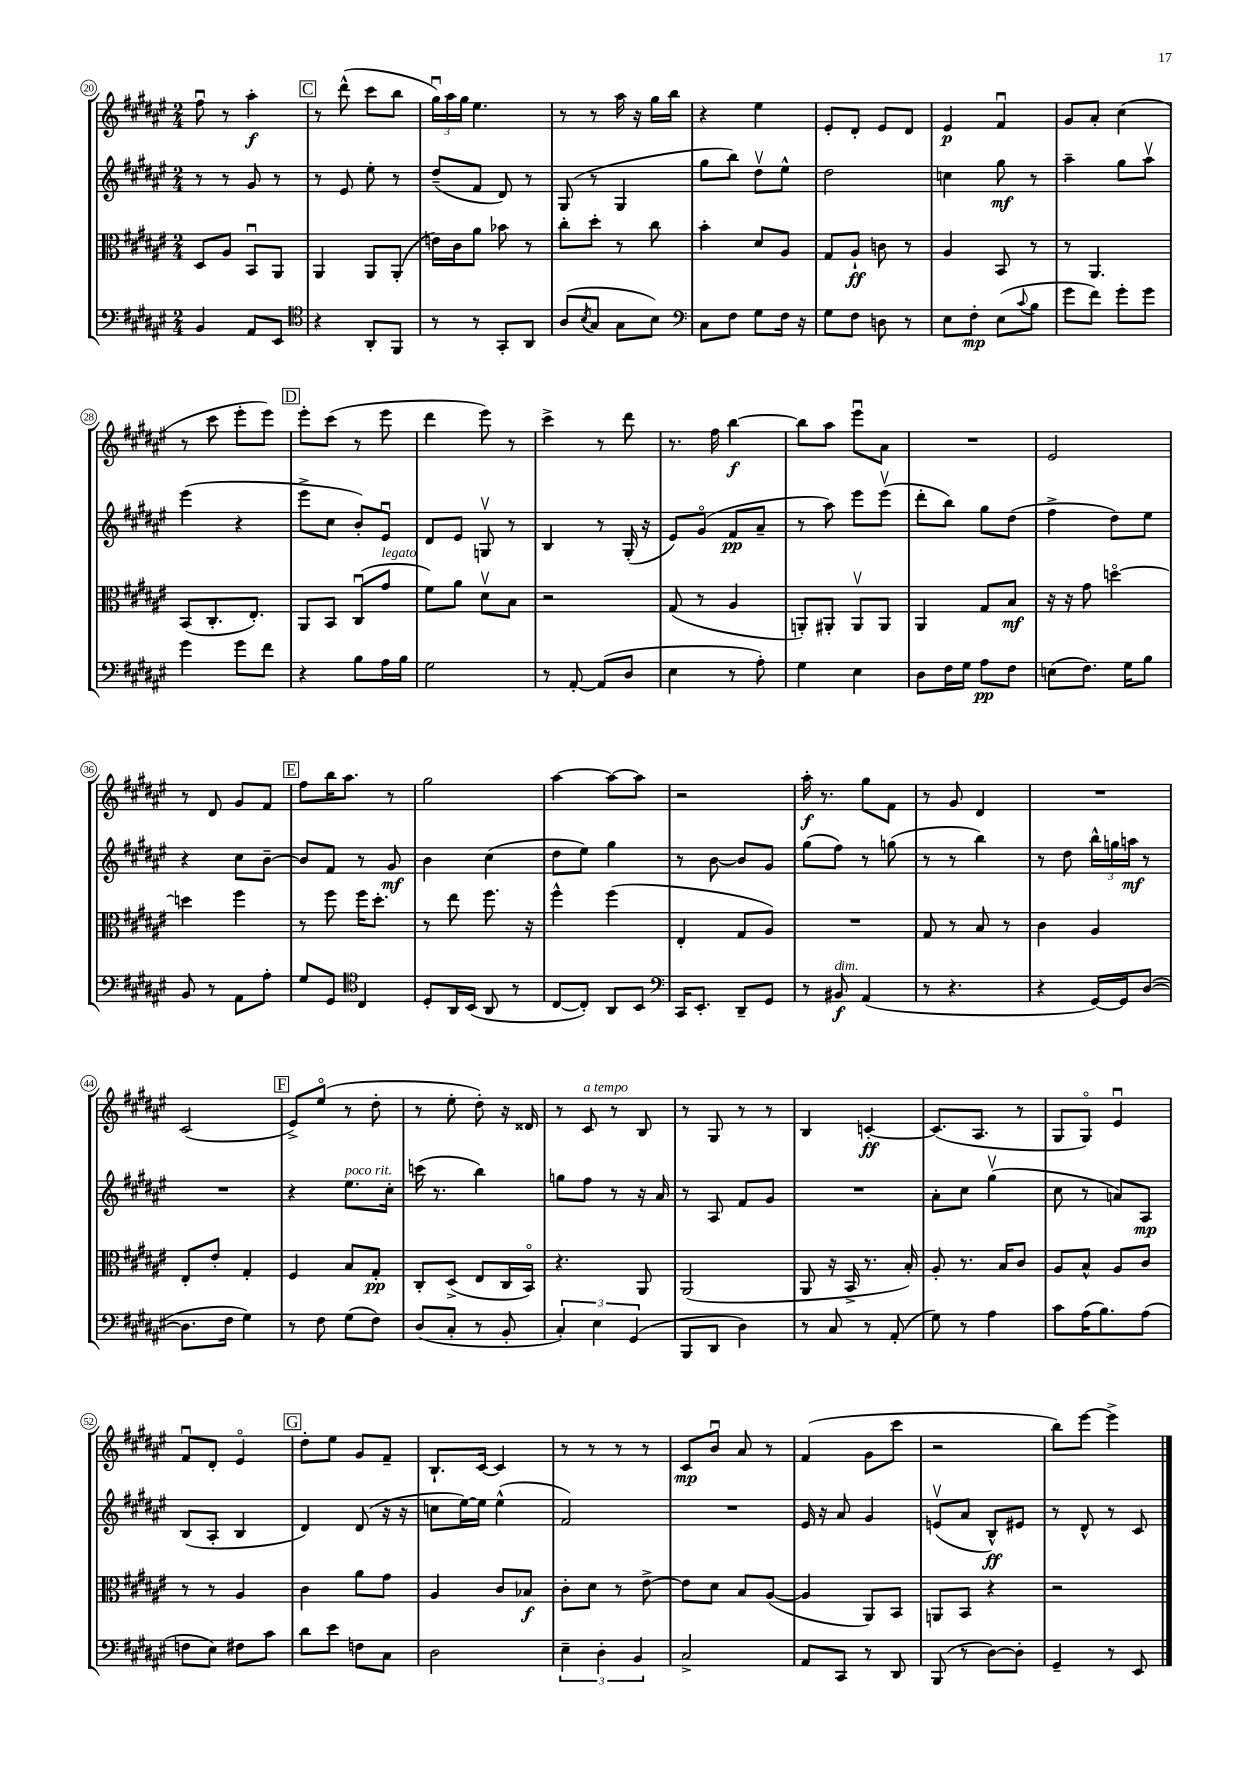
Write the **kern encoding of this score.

**kern	**kern	**kern	**kern
*staff4	*staff3	*staff2	*staff1
*clefF4	*clefC3	*clefG2	*clefG2
*k[f#c#g#d#a#e#]	*k[f#c#g#d#a#e#]	*k[f#c#g#d#a#e#]	*k[f#c#g#d#a#e#]
*M2/4	*M2/4	*M2/4	*M2/4
4BB	8D#	8r	8ff#u
.	8A#	8r	8r
8AA#	8BBu	8g#	4aa#'
8EE#	8AA#	8r	.
=	=	=	=
*clefC4	*	*	*
4r	4AA#	8r	8r
.	.	8e#	(8ddd#^^
8AA#'	8AA#	8ee#'	8ccc#
8FF#	(8AA#'	8r	8bb
=	=	=	=
8r	16e)	(8dd#~	24gg#u)
.	.	.	24aa#
.	16c#	.	.
.	.	.	24gg#
8r	8a#	8f#	4.ee#
8GG#'	8b-	8d#)	.
8AA#	8r	8r	.
=	=	=	=
(8A#	8cc#'	(8G#	8r
8qB	.	.	.
8G#	8dd#'	8r	8r
8G#	8r	4G#	16aa#
.	.	.	16r
8B)	8cc#	.	16gg#
.	.	.	16bb
=	=	=	=
*clefF4	*	*	*
8C#	4b'	8gg#	4r
8F#	.	8bb)	.
8G#	8d#	8dd#v	4ee#
16F#	8A#	8ee#^^	.
16r	.	.	.
=	=	=	=
8G#	8G#	2dd#	8e#'
8F#	8A#`	.	8d#'
8D	8c	.	8e#
8r	8r	.	8d#
=	=	=	=
8E#	4A#	4cc	4e#
8F#'	.	.	.
(8E#	8BB	8gg#	4f#u
8qqc#	.	.	.
8B	8r	8r	.
=	=	=	=
8g#	8r	4aa#~	8g#
8f#)	4.AA#	.	8a#'
8g#'	.	8gg#	(4cc#
8g#	.	8aa#v	.
=	=	=	=
4g#	(8BB	(4eee#	8r
.	8.C#'	.	8ccc#
8g#	.	4r	8eee#'
.	8.E#')	.	.
8f#	.	.	8eee#)
=	=	=	=
4r	8AA#	8eee#^	8eee#'
.	8BB	8cc#	(8ccc#
8B	(8C#u	8b')	8r
16A#	8g#	8e#u	8eee#
16B	.	.	.
=	=	=	=
2G#	8f#)	8d#	4ddd#
.	8a#	8e#	.
.	8d#v	8Gv	8eee#)
.	8B	8r	8r
=	=	=	=
8r	2r	4B	4ccc#^
[8AA#'	.	.	.
(8AA#]	.	8r	8r
8D#	.	(16G#'	8ddd#
.	.	16r	.
=	=	=	=
4E#	(8G#	8e#)	8.r
.	8r	(8g#o	.
.	.	.	16ff#
8r	4A#	8f#	[4bb
8A#')	.	8a#~	.
=	=	=	=
4G#	8AA')	8r	8bb]
.	8AA#'	8aa#)	8aa#
4E#	8AA#v	8eee#	8eee#u
.	8AA#	(8eee#v	8a#
=	=	=	=
8D#	4AA#	8ddd#'	2r
16F#	.	8bb)	.
16G#	.	.	.
8A#	8G#	8gg#	.
8F#	8B	(8dd#	.
=	=	=	=
(8E	16r	4ff#^	2e#
.	16r	.	.
8.F#)	8g#	.	.
.	[4ddo	8dd#)	.
16G#	.	.	.
8B	.	8ee#	.
=	=	=	=
8BB	4dd]	4r	8r
8r	.	.	8d#
8AA#	4ff#	8cc#	8g#
8A#'	.	[8b~	8f#
=	=	=	=
8G#	8r	8b]	8ff#
8GG#	8ff#	8f#	16bb
.	.	.	8.aa#
*clefC4	*	*	*
4C#	16ff#	8r	.
.	8.dd#'	.	.
.	.	8g#	8r
=	=	=	=
8D#'	8r	4b	2gg#
16AA#	8ee#	.	.
(16BB	.	.	.
8AA#	8.ff#	(4cc#	.
8r	.	.	.
.	16r	.	.
=	=	=	=
[8C#	4ff#^^	8dd#	[4aa#
8C#'])	.	8ee#)	.
8AA#	(4ff#	4gg#	8aa#_
8BB	.	.	8aa#]
=	=	=	=
*clefF4	*	*	*
16CC#	4E#'	8r	2r
8.EE#'	.	.	.
.	.	[8b	.
8DD#~	8G#	8b]	.
8GG#	8A#)	8g#	.
=	=	=	=
8r	2r	(8gg#	16aa#'
.	.	.	8.r
8BB#	.	8ff#)	.
(4AA#	.	8r	8gg#
.	.	(8gg	8f#
=	=	=	=
8r	8G#	8r	8r
4.r	8r	8r	8g#
.	8B	4bb)	4d#
.	8r	.	.
=	=	=	=
4r	4c#	8r	2r
.	.	8dd#	.
[16GG#)	4A#	24bb^^	.
.	.	24gg	.
16GG#]	.	.	.
.	.	24aa	.
([8D#	.	8r	.
=	=	=	=
8.D#]	8E#'	2r	(2c#
.	8e#'	.	.
16F#	.	.	.
4G#)	4G#'	.	.
=	=	=	=
8r	4F#	4r	8e#^)
8F#	.	.	(8ee#o
(8G#	8B	8.ee#	8r
8F#)	8G#'	.	8dd#'
.	.	16cc#'	.
=	=	=	=
(8D#	8C#'	(16ccc	8r
.	.	8.r	.
8C#'	(8D#^	.	8ee#'
8r	8E#	4bb)	8dd#')
8BB'	16C#	.	16r
.	16BBo)	.	16d##
=	=	=	=
6C#')	4.r	8gg	8r
.	.	8ff#	8c#
6E#	.	.	.
.	.	8r	8r
(6GG#	.	.	.
.	8AA#	16r	8B
.	.	16a#	.
=	=	=	=
8BBB	(2AA#	8r	8r
8DD#	.	8A#	8G#
4D#)	.	8f#	8r
.	.	8g#	8r
=	=	=	=
8r	8AA#	2r	4B
8C#	16r	.	.
.	16BB^	.	.
8r	8.r	.	[4c'
(8AA#'	.	.	.
.	16B')	.	.
=	=	=	=
8G#)	8A#'	8a#'	(8.c]
8r	8.r	8cc#	.
.	.	.	8.A#
4A#	.	(4gg#v	.
.	16B	.	.
.	8c#	.	8r
=	=	=	=
8c#	8A#	8cc#	8G#
(16A#	8B^^	8r	8G#o)
8.B)	.	.	.
.	8A#	8a)	4e#u
(8A#	8c#	8A#	.
=	=	=	=
8F	8r	(8B	8f#u
8E#)	8r	8A#'	8d#'
8F#	4A#	4B	4e#o
8c#	.	.	.
=	=	=	=
8d#	4c#	4d#)	8dd#'
8e#	.	.	8ee#
8F	8a#	(8d#	8g#
8C#	8g#	16r	8f#~
.	.	16r	.
=	=	=	=
2D#	4A#	8cc	8.B`
.	.	[16ee#)	.
.	.	16ee#]	[16c#
.	8c#	(4ee#^^	4c#]
.	8B-	.	.
=	=	=	=
6E#~	8c#'	2f#)	8r
.	8d#	.	8r
6D#'	.	.	.
.	8r	.	8r
6BB	.	.	.
.	[8e#^	.	8r
=	=	=	=
2C#^	8e#]	2r	8c#
.	8d#	.	8bu
.	8B	.	8a#
.	([8A#	.	8r
=	=	=	=
8AA#	4A#]	16e#	(4f#
.	.	16r	.
8CC#	.	8a#	.
8r	8AA#)	4g#	8g#
8DD#	8BB	.	8ccc#
=	=	=	=
(8BBB	8AA	(8ev	2r
8r	8BB	8a#	.
[8D#)	4r	8B^^)	.
8D#']	.	8e#	.
=	=	=	=
4GG#~	2r	8r	8bb)
.	.	8d#^^	[8eee#
8r	.	8r	4eee#^]
8EE#	.	8c#	.
==	==	==	==
*-	*-	*-	*-
